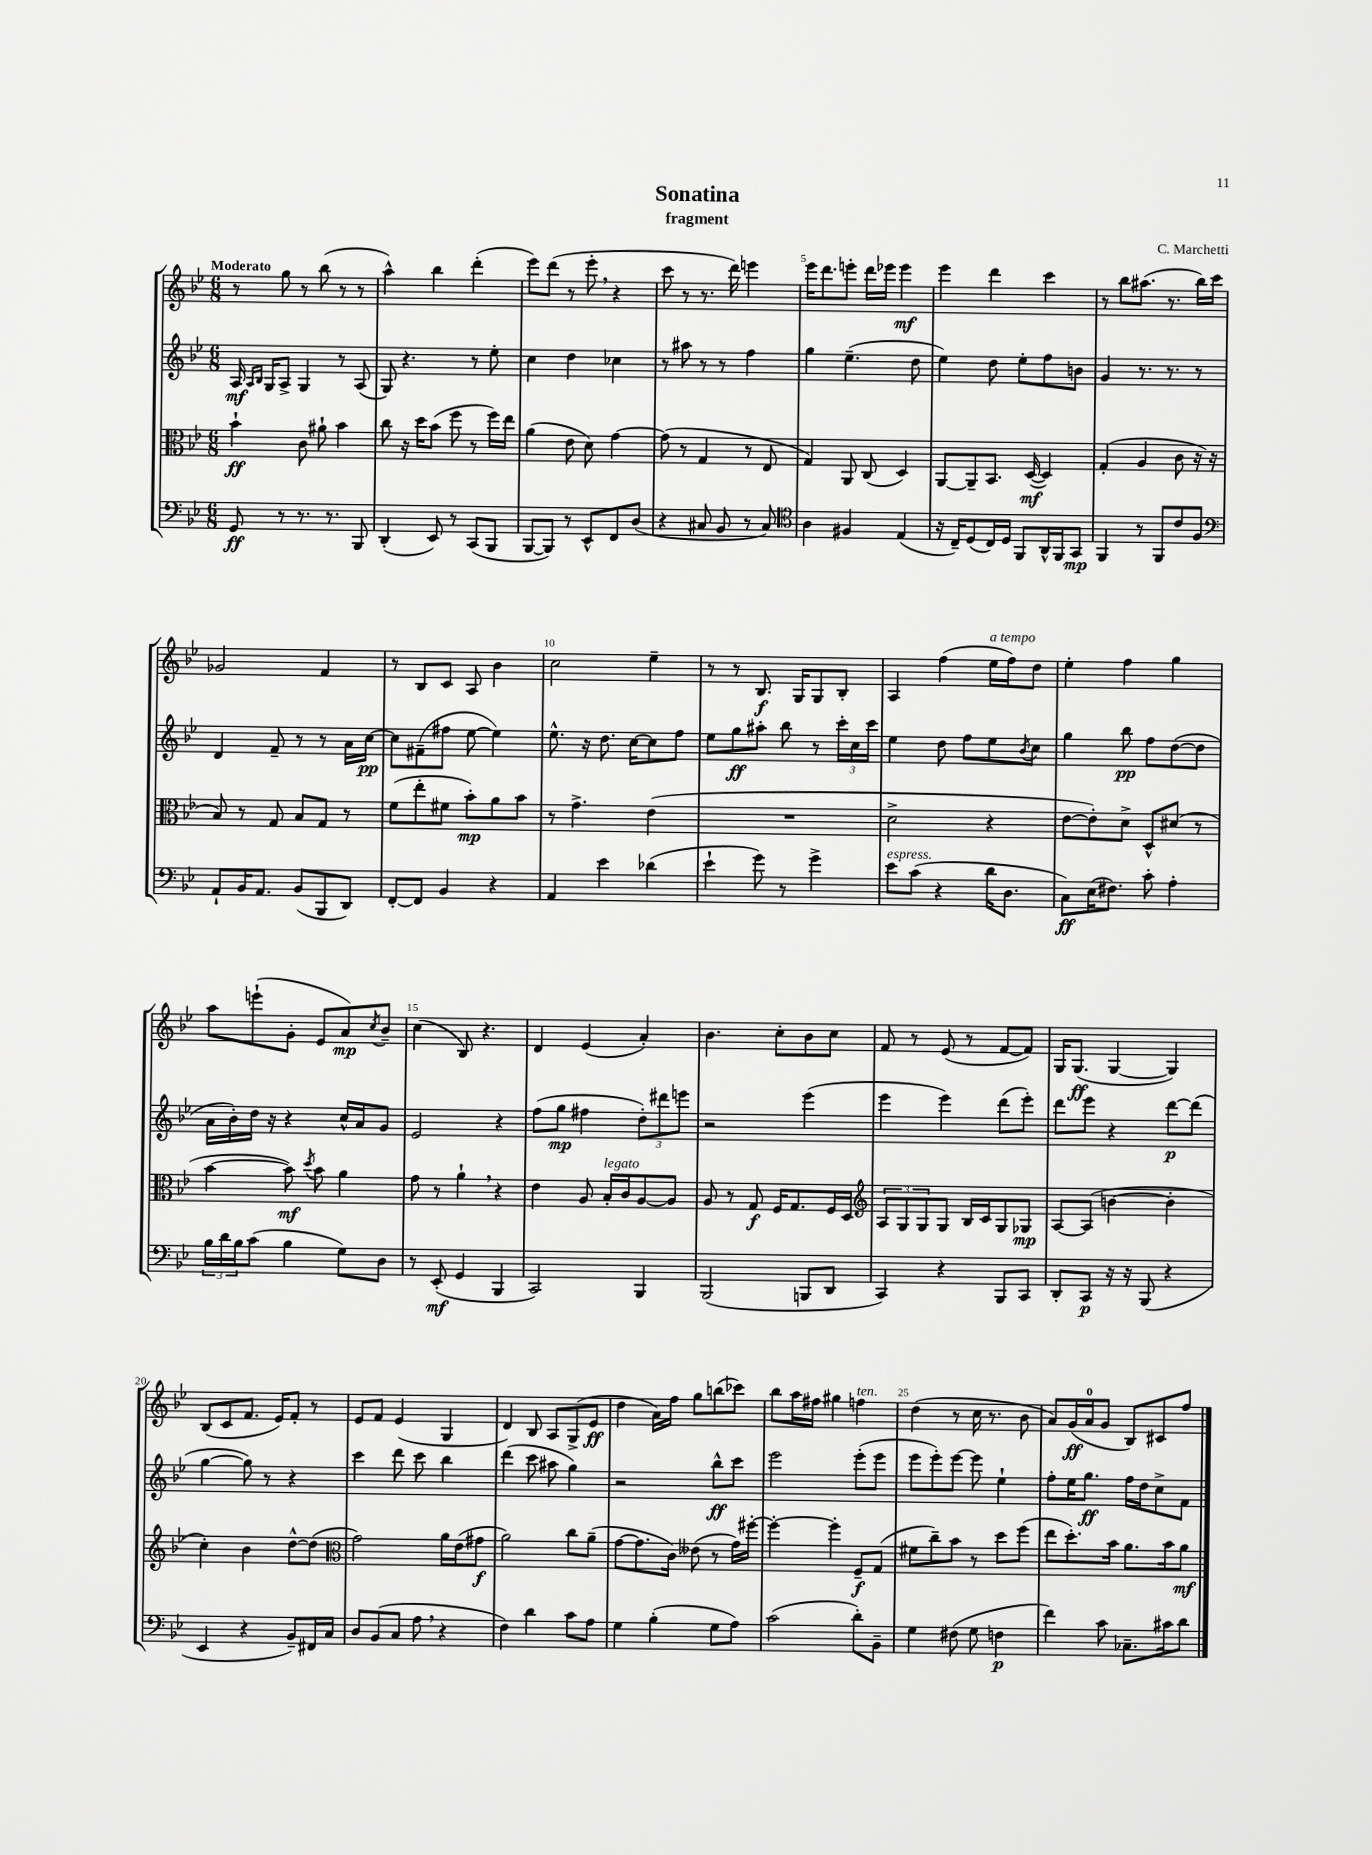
\header { title = "Sonatina" composer = "C. Marchetti" subtitle = "fragment" }
<<
\new StaffGroup <<
\new Staff = "s0" {
    \clef treble \key bes \major \numericTimeSignature \time 6/8 \tempo "Moderato"
    r8 g''8 r8 bes''8( r8 r8 |
    a''4-^) bes''4 d'''4-.( |
    ees'''8) d'''8( r8 ees'''8-. \breathe r4 |
    c'''8 r8 r8. d'''16) e'''4 |
    ees'''16 d'''8. e'''8-. d'''16 ees'''16 ees'''4\mf |
    ees'''4 d'''4 c'''4 |
    r8 bes''8 ais''8.( r8. bes''16) c'''16 |
    ges'2 f'4 |
    r8 bes8 c'8 a8 bes'4 |
    c''2 ees''4-- |
    r8 r8 bes8.\f g16 g8 bes8-. |
    a4 f''4( ees''16^\markup { \italic "a tempo" } f''16) d''8 |
    ees''4-. f''4 g''4 |
    a''8 e'''8-!( g'8-. ees'8 a'8\mp) \acciaccatura { c''8 } bes'8-- |
    c''4( bes8) r4. |
    d'4 ees'4( a'4-.) |
    bes'4. c''8-. bes'8 c''8 |
    f'8 r8 ees'8( r8 f'8~ f'8) |
    g16 g8.\ff( g4~ g4) |
    bes8( c'8 f'8. ees'16) f'8-. r8 |
    ees'8 f'8 ees'4( g4 |
    d'4) bes8 a8 g8->( ees'8\ff |
    d''4 a'16) f''16 g''8 b''8( ces'''8) |
    bes''8 a''16 fis''16 gis''4 f''4^\markup { \italic "ten." } |
    d''4( r8 c''16 r8. bes'8 |
    a'8) g'16\ff( a'16-0 g'8 bes8) cis'8 f''8 \bar "|." |
}
\new Staff = "s1" {
    \clef treble \key bes \major \numericTimeSignature \time 6/8
    a16\mf \grace { a16 bes16 } g16 a8-> g4 r8 a8( |
    g8) r4. r8 ees''8-. |
    c''4 d''4 ces''4 |
    r8 ais''8 r8 r8 f''4 |
    g''4 ees''4.--( d''8 |
    ees''4) d''8 ees''8-. f''8 b'8 |
    g'4 r8. r8. r8 |
    d'4 f'8-- r8 r8 a'16 c''16~\pp |
    c''8 fis'8--( fis''8 ees''8~ ees''4) |
    ees''8.-^ r16 d''8. c''16~ c''8 f''8 |
    ees''8 g''8\ff ais''8-. bes''8 r8 \tuplet 3/2 { c'''16-. c''16 c'''16 } |
    ees''4 d''8 f''8 ees''8 \acciaccatura { bes'8 } c''8 |
    g''4 bes''8\pp f''8 d''8~( d''8 |
    a'16 bes'16-.) d''16 r16 r4 c''16-^ a'16 g'8 |
    ees'2 r4 |
    f''8( g''8\mp fis''4 \tuplet 3/2 { d''8-.) dis'''8 e'''8 } |
    r2 ees'''4( |
    ees'''4 ees'''4) d'''8( ees'''8-.) |
    d'''8 ees'''8 r4 d'''8~\p d'''8( |
    g''4~ g''8) r8 r4 |
    c'''4 d'''8 c'''8 bes''4 |
    d'''4( c'''8 ais''8 g''4) |
    r2 bes''8-^\ff c'''8 |
    ees'''2 ees'''8-.( ees'''8 |
    ees'''8 ees'''8-.) ees'''8~ ees'''8 ees''4-! |
    f''8-. ees''16 g''8.\ff f''16 d''16 c''8-> f'8 \bar "|." |
}
\new Staff = "s2" {
    \clef alto \key bes \major \numericTimeSignature \time 6/8
    bes'4-!\ff c'8 ais'8-! bes'4 |
    c''8 r16 d''16 bes'8( f''8 r8 f''16) ees''16 |
    a'4( ees'8 d'8) g'4~ |
    g'8( r8 g4 r8 ees8 |
    g4) a,8 c8( d4) |
    a,8~ a,8-- bes,8. d16~\mf( d4) |
    g4-.( a4 c'8 r16 r16 |
    bes8) r8 g8 bes8 g8 r8 |
    f'8( ees''8-. fis'8 bes'8-.\mp) a'8 bes'8 |
    r8 g'4.-> ees'4( |
    R2. |
    d'2-> r4 |
    ees'8~ ees'8-.) d'8-> d8-^ dis'8( r8 |
    bes'4~ bes'8\mf) \acciaccatura { d''8 } bes'8 a'4 |
    g'8 r8 a'4-! \breathe r4 |
    ees'4 a8 bes16-.^\markup { \italic "legato" } c'16 a8~ a8 |
    a8 r8 g8\f f16 g8. f16 d16 |
    \clef treble \tuplet 3/2 { a8 g8 g8 } g8 bes16 c'16 g8 ges8\mp |
    a8~ a8( b'4~ b'4-. |
    c''4-.) bes'4 d''8~-^ d''8( |
    \clef alto g'2) a'16 ees'16( gis'8\f |
    a'2) c''8 a'8--( |
    g'8~ g'8. c'16) eeses'8( r8 g'16) fis''16~-. |
    fis''4~-. fis''4-. f8--\f g8( |
    fis'8 c''8--) bes'8 r8 d''8 f''8( |
    ees''8 d''8.-.) bes'16 a'8. bes'16 a'8\mf \bar "|." |
}
\new Staff = "s3" {
    \clef bass \key bes \major \numericTimeSignature \time 6/8
    g,8\ff r8 r8. r8. bes,,8 |
    d,4-.( ees,8) r8 c,8( bes,,8 |
    bes,,8~ bes,,8) r8 ees,8-^ f,8 d8( |
    r4 cis8 bes,8 r8 cis8) |
    \clef tenor a4 fis4 ees4( |
    r16 c16--) d8( c16) d16 f,8 a,16-^ f,16 g,8\mp |
    f,4 r8 f,8 c'8 f8 |
    \clef bass a,8-! bes,16 a,8. bes,8( bes,,8 d,8) |
    f,8~-. f,8 bes,4 r4 |
    a,4 ees'4 des'4( |
    ees'4-! g'8) r8 g'4-> |
    ees'8^\markup { \italic "espress." } c'8( r4 d'16 d8. |
    c8\ff) ees16( fis8.) c'8-. a4-. |
    \tuplet 3/2 { bes16 d'16 bes16 } c'8( bes4 g8) d8 |
    r8 ees,8-.\mf( g,4 bes,,4 |
    c,2) bes,,4 |
    bes,,2( b,,8 d,8 |
    c,4) r4 bes,,8 c,8 |
    d,8-. c,8\p r16 r16 bes,,8( r4 |
    ees,4 r4 bes,8--) fis,16 c16 |
    d8 bes,8( c8 a8 \breathe r4 |
    f4) d'4 c'8 a8 |
    g4 bes4-.( g8 a8) |
    c'2( d'8-.) bes,8-- |
    g4 fis8( g8 f4\p |
    f'4) c'8 ces8.-- cis'16 d'8 \bar "|." |
}
>>
>>
\layout { \context { \Score \override BarNumber.break-visibility = ##(#f #t #t) barNumberVisibility = #(every-nth-bar-number-visible 5) } }
